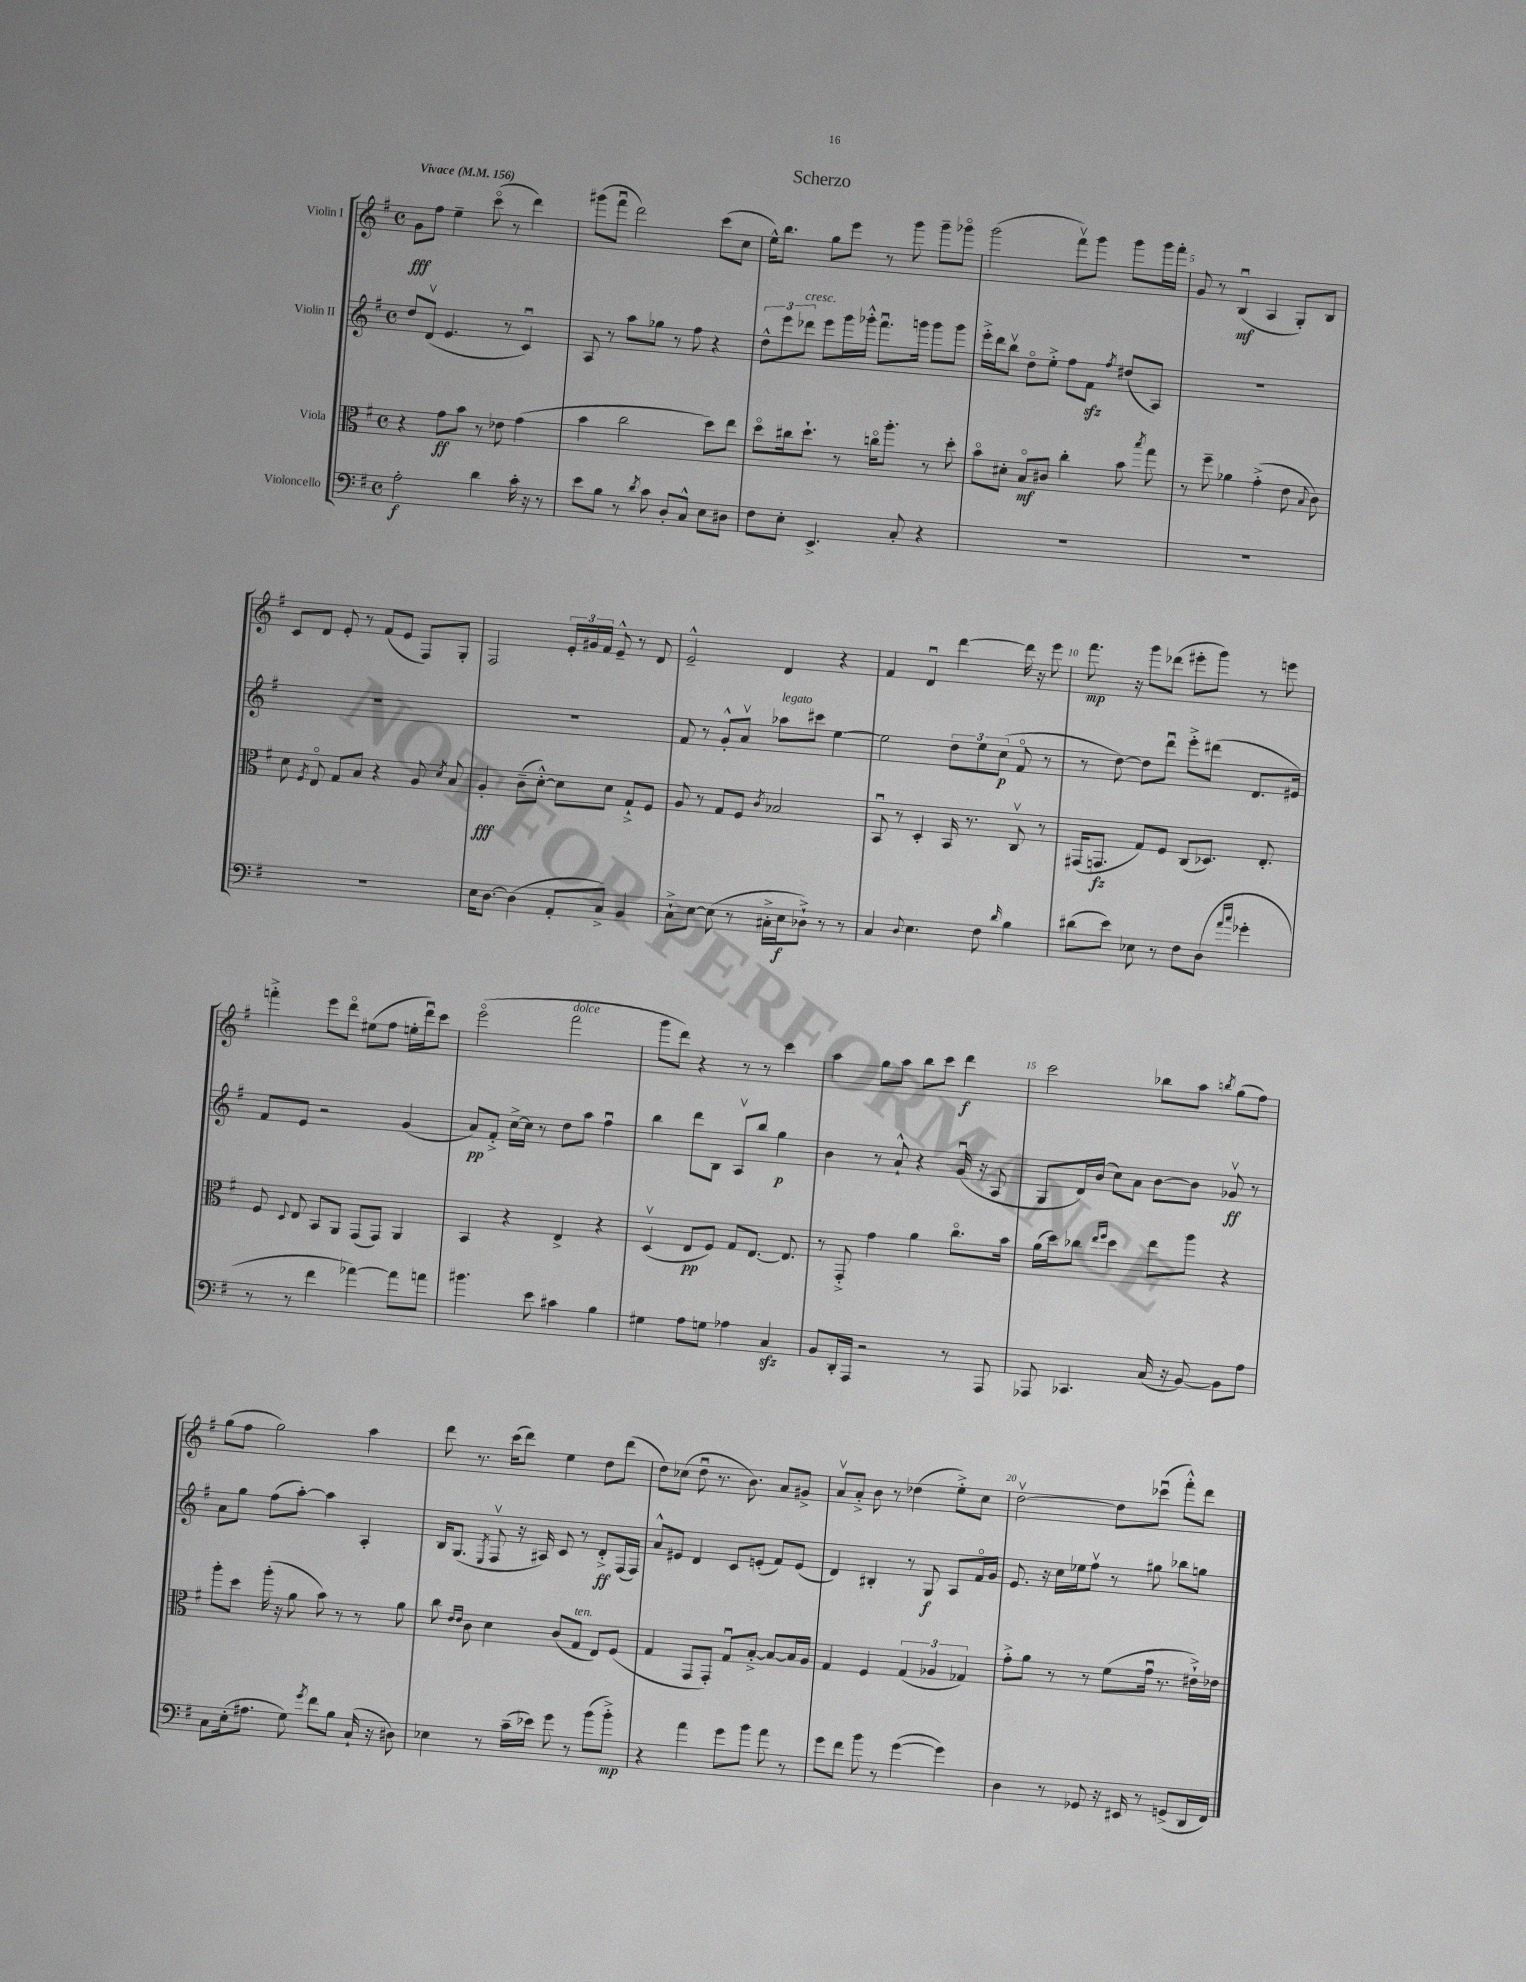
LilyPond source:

\header { title = "Scherzo" }
<<
\new StaffGroup <<
\new Staff = "s0" \with { instrumentName = "Violin I" } {
    \clef treble \key g \major \defaultTimeSignature \time 4/4 \tempo "Vivace" 4 = 156
    \autoBeamOff g'8[\fff fis''8] e''4-- c'''8\flageolet( r8 d'''4) |
    gis'''8[( fis'''8]\downbow d'''2) c'''8[( c''8] |
    e''16[-^) b''8.] g''8[ e'''8] r8 g'''8 g'''8[-- ges'''8]\flageolet |
    g'''2( fis'''8[\upbow) g'''8] g'''8[ g'''16 fis'''16]-. |
    g'8 r8 b4\downbow\mf( a4 g8[-.) b8] |
    c'8[ d'8] e'8-. r8 fis'8[( e'8] fis8[) g8]-. |
    fis2 \tuplet 3/2 { e'16[-. gis'16 fis'16] } e'8---^ r8 d'8 |
    e'2---^ d'4 r4 |
    fis'4 d'4\downbow d'''4~ d'''16 r16 e'''8 |
    fis'''8.\mp r16 g'''8[ des'''8]( eis'''8[-. g'''8]) r8 e'''8 |
    f'''4-.-> e'''8[ d'''8]\flageolet eis''8[( fis''8] e''16[-. d'''16\downbow) c'''8] |
    e'''2\flageolet( fis'''2^\markup { \italic "dolce" } |
    g'''8[ d'''8]) r4 r8 r8 c'''4 |
    a''4 g''8[ a''8] b''8[ c'''8] d'''4\f |
    c'''2 bes''8[ a''8] \acciaccatura { b''8 } g''8[( fis''8]) |
    g''8[( fis''8] g''2) a''4 |
    d'''8 r8. c'''16[( d'''8]) e''4 d''8[ d'''8]( |
    d''8[) ces''8]( d''8\downbow r8. b'8.) a'8[ gis'8]-> |
    a'8[\upbow a'8]-.-> b'8 r8 des''4( e''8[-.->) c''8] |
    d''2~\upbow d''8[ ces'''8]\downbow( fis'''8[-.-^) d'''8] \bar "|." |
}
\new Staff = "s1" \with { instrumentName = "Violin II" } {
    \clef treble \key g \major \defaultTimeSignature \time 4/4
    \autoBeamOff d''8[ d'8]\upbow( e'4. r8 c'4\downbow) |
    a8 r8 a''8[ ges''8] r8 fis''8 r4 |
    \tuplet 3/2 { d''8[-^ e'''8 des'''8]^\markup { \italic "cresc." } } e'''8[ g'''16 ges'''16]-.-^ fis'''8.[\downbow g'''16] g'''8[ g'''8] |
    e'''16[-.-> d'''16 b''8]\upbow d''8[\flageolet e''8]-.-> fis''8[ fis'8]\sfz \acciaccatura { fis''8 } dis''8[( a8]) |
    R1 |
    R1 |
    R1 |
    fis'8 r8 g'8[-.-^ a'8]\upbow aes''8[^\markup { \italic "legato" } cis'''8] e''4~ |
    e''2 \tuplet 3/2 { d''8[ e''8 c''8]\p( } fis'8\flageolet r8 |
    r8 d''8~) d''8[ d'''8]\downbow e'''8[-.-> dis'''8]( d'8.[ eis'16]) |
    fis'8[ e'8] r2 g'4( |
    a'8[\pp) fis'8]-.-> c''16[~-> c''16] r8 d''8[ a''8] fis''4\downbow |
    b''4 d'''8[ b8] a8[\upbow b''8] g''4\p |
    b'4 r8 a'8-!-^ r4 g'16\downbow( r16 a8 |
    g8[ d'16) b'16]( c''8[) a'8] b'8[~ b'8] ges'8\upbow\ff r8 |
    a'8[ g''8] fis''8[( a''8]~-.) a''4 a4-. |
    b16[ g8.]( \acciaccatura { e8 } fis8\upbow r16 ais16) c'8 r8 d'8[-.->\ff fis16( fis16]) |
    a'8[-^ eis'8] d'4 c'8[ e'8]-.( fis'8[) e'8]( |
    d'4) bis4-. r8 g8\f a8[ fis'16\flageolet g'16] |
    e'8. r16 c''16[ ees''16 fis''8]\upbow r8 gis''8 bes''8[ g''8] \bar "|." |
}
\new Staff = "s2" \with { instrumentName = "Viola" } {
    \clef alto \key g \major \defaultTimeSignature \time 4/4
    \autoBeamOff r4 g'8[\ff b'8] r8 ees'8 g'4( |
    b'4 c''2 d''8[) e''8] |
    d''8[\flageolet cis''16 d''8.]-! r8 c''16[\flageolet a''8.]-. r8 d''8-. |
    b'8[\flageolet dis'8]-. b8[\flageolet\mf cis'8] c''4-. b'8 \acciaccatura { b''8 } g''8 |
    r8 fis''8-- aes'4 g'4-.->( e'8 \appoggiatura { b8 } c'8) |
    d'8 \acciaccatura { fis8 } e8\flageolet g8[ b8] r4 a8 \acciaccatura { d'8 } b8 |
    a4-.\fff c'8[--( d'8]~-.-^) d'8[ d'8] g8[-!-> fis8] |
    a8 r8 g8[ fis8] \acciaccatura { c'8 } bes2 |
    b,8\downbow r8 d4-. b,16 r8. c8\upbow r8 |
    gis,16[( g,8.]\fz g8[) fis8] c8[( des8.]) e8.-. |
    fis8 \appoggiatura { d8 } e8 b,8[ a,8] g,8[( g,8]) a,4 |
    b,4 r4 e4-> r4 |
    d4\upbow( e8[\pp fis8]) g8[ e8.]~ e8. |
    r8 g,8-.-> g'4 a'4 c''8.[\flageolet b'16] |
    a'16[( d''16) ces''8] \grace { e''16[ fis''16] } d''4 e''8[ a''8] r4 |
    a''8[-. d''8] a''16-.( r16 a'8 b'8) r8 r8 a'8 |
    c''8 \grace { e'16[ e'16] } c'8 d'4 c'8[( g8]^\markup { \italic "ten." } e8[) fis8]( |
    g4 g,8[ g,8]-.) g8[\downbow b8]~-.-> b8[~ b16 a16] |
    g4 fis4 \tuplet 3/2 { g4( aes4 ges4) } |
    g'8[-.-> a'8] r8 r8 fis'8[( g'16]\downbow r8. eis'16[-!->) ees'16] \bar "|." |
}
\new Staff = "s3" \with { instrumentName = "Violoncello" } {
    \clef bass \key g \major \defaultTimeSignature \time 4/4
    \autoBeamOff a2-.\f d'4 c'16-. r16 r8 |
    e'8[ b8] r8 \acciaccatura { d'8 } c'8 d8[-. c8]-^ e8[ dis8] |
    fis8[ e8]-. e,4.-> c8-. r4 |
    R1 |
    R1 |
    R1 |
    e16[ d8.]~ d4( a,8[-. c8]->) b,4 |
    c8[-!-> e8]~ e8( r8 cis16[-.-> e16\f des8]-!->) r8 r8 |
    c4 \appoggiatura { d8 } e4. fis8 \grace { d'16 } b4 |
    dis'8[( e'8]) ees8 r8 fis8[ d8]( \grace { a'16[ c''16] } ges'4-. |
    r8 r8 fis'4 aes'4~) aes'8[ a'8] |
    bis'4. e'8 cis'4 b4 |
    gis4 a8[ g8] aes4 c4\sfz |
    b,8[ d,16-. a,,16] r2 r8 a,,8 |
    aes,,8 ces,4. c16( r16 b,8~) b,8[ a8] |
    c8[ e16-.( ais8.] g8) \acciaccatura { g'8 } fis'8[ b8] c16-!( r16 dis8) |
    ees4 r8 c'16[--( ees'16]) g'8 r8 b'8[( b'8]-.->\mp) |
    r4 a'4 g'8[ b'8] a'8 r8 |
    g'8[ fis'8] b'8 r8 g'4~( g'4) |
    d4 r8 ges,8 r16 eis,16 r8 g,8[->( d,16 fis,16]) \bar "|." |
}
>>
>>
\layout { \context { \Score \override BarNumber.break-visibility = ##(#f #t #t) barNumberVisibility = #(every-nth-bar-number-visible 5) } }
